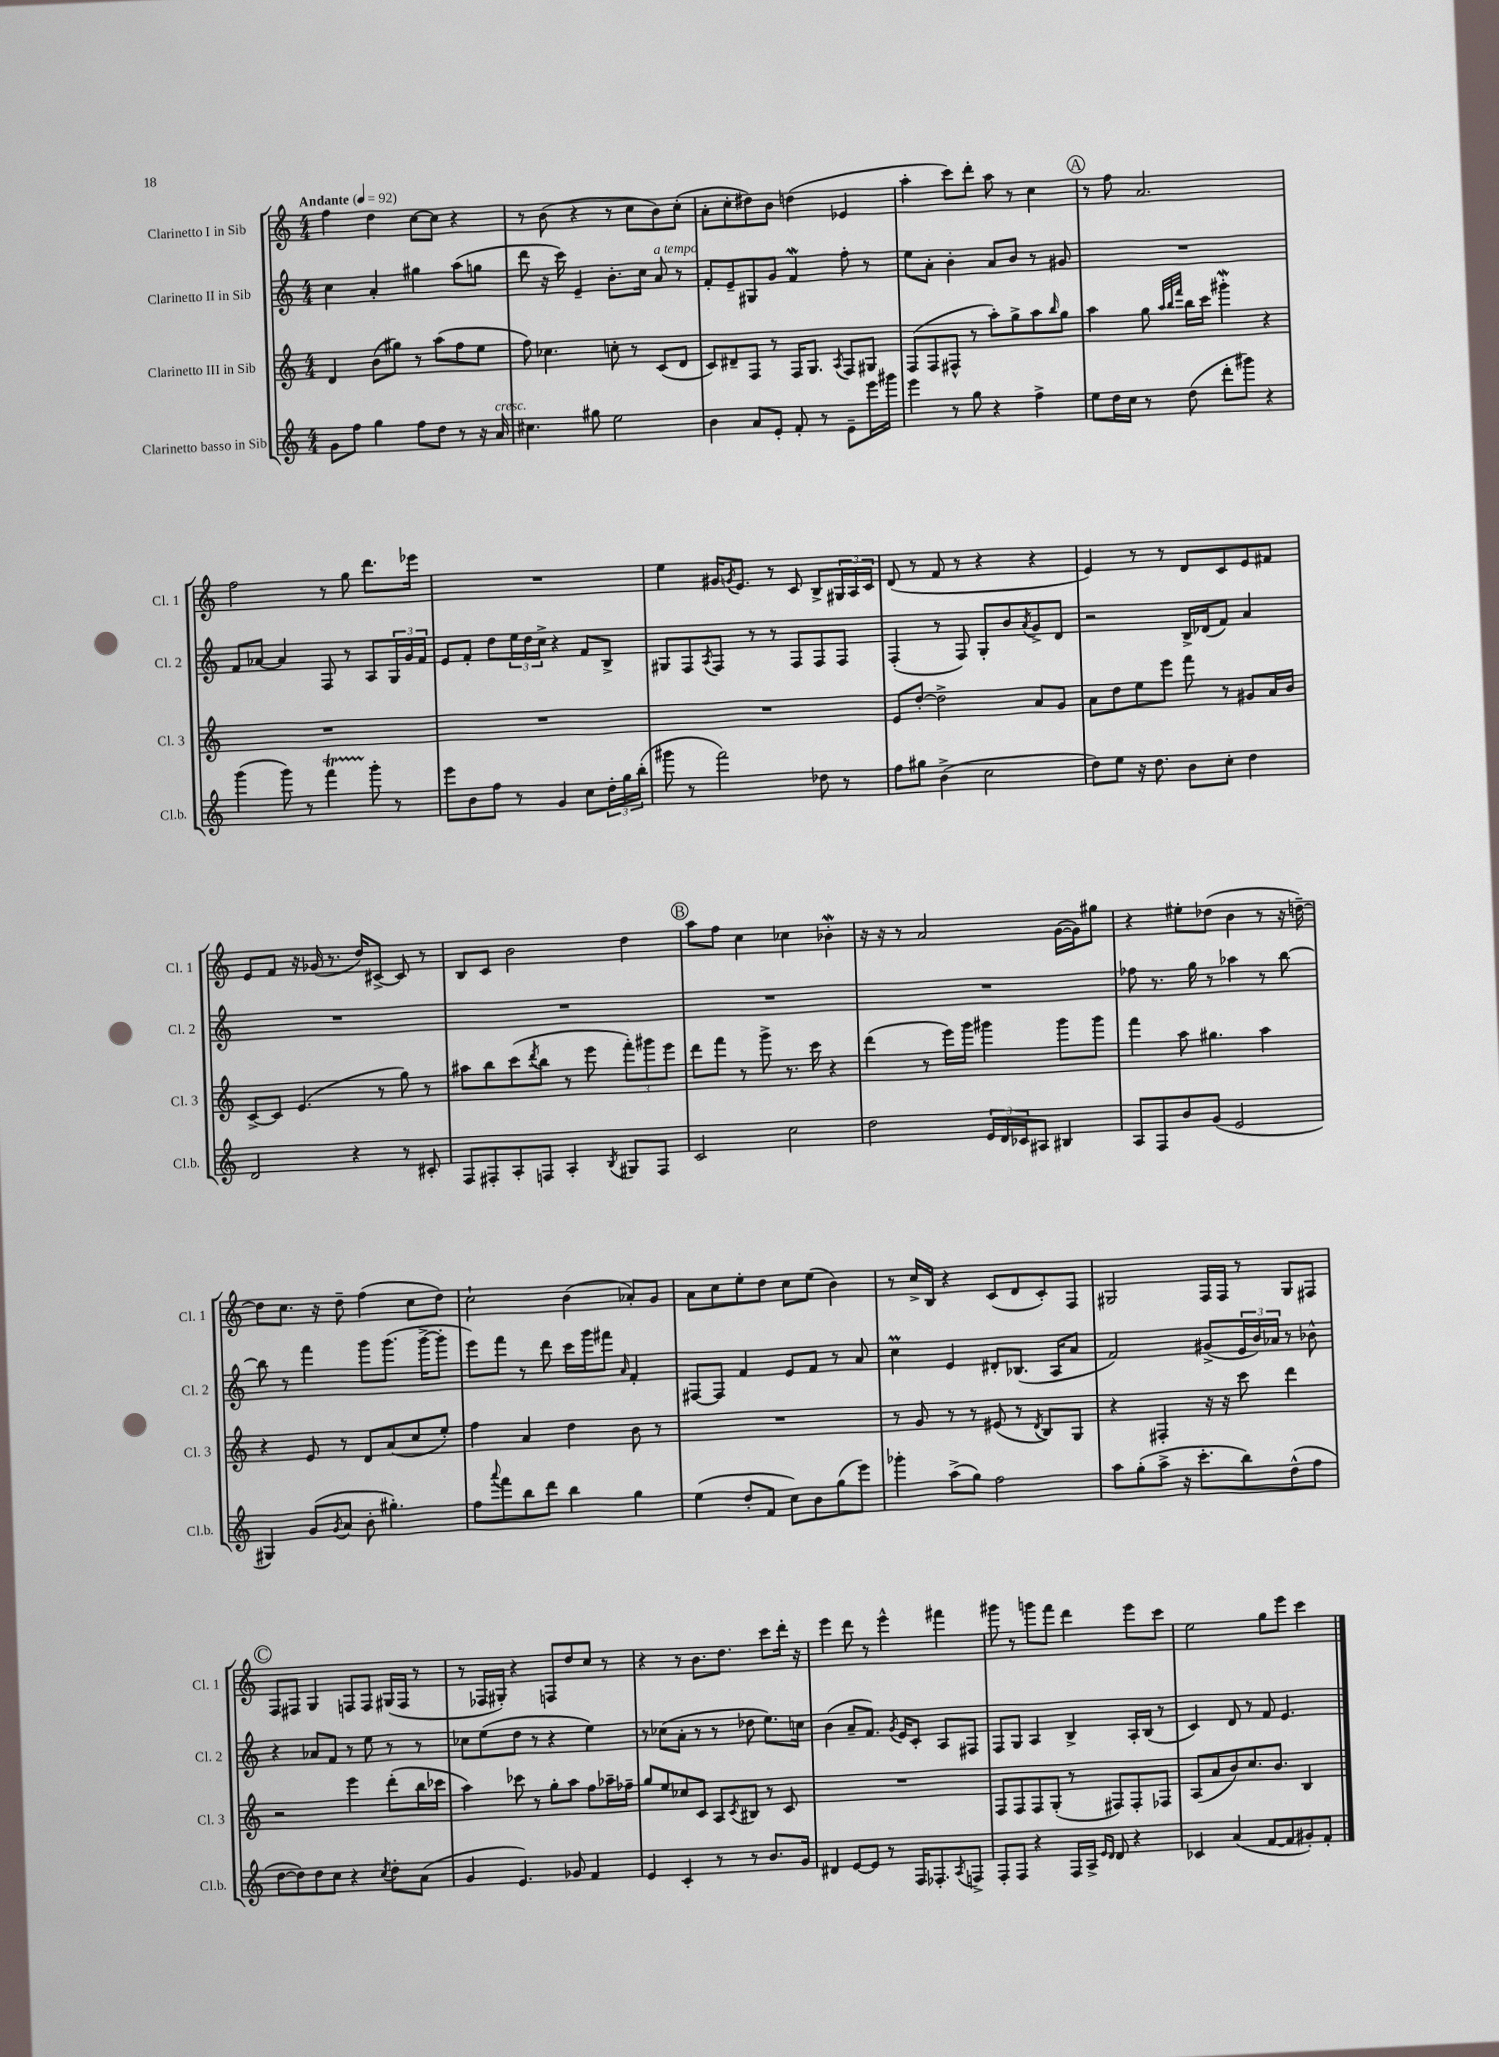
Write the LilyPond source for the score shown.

<<
\new StaffGroup <<
\new Staff = "s0" \with { instrumentName = "Clarinetto I in Sib" shortInstrumentName = "Cl. 1" } {
    \clef treble \key c \major \numericTimeSignature \time 4/4 \tempo "Andante" 4 = 92
    f''4 d''4 c''8~ c''8 r4 |
    r8 b'8( r4 r8 c''8 b'8) c''8-.( |
    a'8-. c''8-. dis''8) b'8 d''4( ees'4 |
    a''4-. c'''8) d'''8-. a''8 r8 c''4 |
    \mark \markup { \circle "A" } r8 f''8 a'2. |
    f''2 r8 g''8 d'''8. ees'''16 |
    R1 |
    e''4 gis'16 \acciaccatura { g'8 } e'8. r8 c'8 b8-> \tuplet 3/2 { gis16 a16 c'16 } |
    d'8( r8 f'8 r8 r4 r4 |
    e'4) r8 r8 d'8 c'8 e'8 fis'8 |
    e'8 f'8 r16 ges'16( r8. d''16) cis'8~-> cis'8 r8 |
    b8 c'8 b'2 d''4 |
    \mark \markup { \circle "B" } a''8 f''8 c''4 ces''4 bes'4-.\mordent |
    r16 r16 r8 a'2 g'16~( g'16) gis''8 |
    r4 eis''8-. des''8( b'4 r8 r16 d''16~--) |
    d''8 c''8. r16 d''8-- f''4( c''8 d''8) |
    c''2-! b'4( aes'8-.) g'8 |
    a'8 c''8 e''8-. d''8 c''8 e''8( b'4) |
    r8 c''16-> b16 r4 c'8( d'8 c'8-.) f8 |
    gis2 f16 f16 r8 gis8 fis8 |
    \mark \markup { \circle "C" } f8 fis8 g4 f8 f8 gis16( f16 r8 |
    r8 fes16 gis16-.) r4 f8 d''8 c''8 r8 |
    r4 r8 b'8. d''8. c'''8 d'''16-. r16 |
    e'''4 d'''8 r8 e'''4-^ fis'''4 |
    gis'''8 r8 g'''8 f'''8 d'''4 e'''8 c'''8 |
    e''2 g''8 e'''8 c'''4 \bar "|." |
}
\new Staff = "s1" \with { instrumentName = "Clarinetto II in Sib" shortInstrumentName = "Cl. 2" } {
    \clef treble \key c \major \numericTimeSignature \time 4/4
    c''4 a'4-. gis''4 a''8( g''8 |
    d'''8 r16 c'''16) e'4-- b'8.-. c''16 a'8^\markup { \italic "a tempo" } r8 |
    f'8-. e'8-- gis8 g'8 f'4\mordent f''8-. r8 |
    e''8 a'8-. b'4-. a'8 b'8 r8 gis'8 |
    \mark \markup { \circle "A" } R1 |
    f'8 aes'8~ aes'4 f8 r8 a8 \tuplet 3/2 { g16 g'16 f'16 } |
    e'8 f'8-. d''8 \tuplet 3/2 { e''16 d''16 c''16-> } r4 f'8 b8-> |
    gis8 f8 \acciaccatura { a8 } f8 r8 r8 f8 f8 f8 |
    f4-.( r8 f8) g8-. b'8 \acciaccatura { a'8 } g'8-> d'8 |
    r2 b16-> des'16( f'8) a'4 |
    R1 |
    R1 |
    \mark \markup { \circle "B" } R1 |
    R1 |
    fes''8 r8. g''16 r8 aes''4 r8 b''8~ |
    b''8 r8 f'''4 g'''8 g'''8.( g'''16~-> g'''8-. |
    e'''8) f'''8 r8 d'''8 c'''16 g'''16 fis'''8 \grace { a'16 } f'4-. |
    fis8~ fis8 f'4 e'8 f'8 r8 a'8 |
    c''4\prall e'4 dis'8-. bes8.( a16 a'8 |
    f'2) gis'8->( \tuplet 3/2 { e'16 b'16) aes'16 } r8 bes'8-^ |
    \mark \markup { \circle "C" } r4 aes'8 f'8 r8 e''8 r8 r8 |
    ces''8 e''8( d''8 r8 r4 e''4) |
    r8 ces''8( a'8-. r8 r8 des''8 e''8.) c''16 |
    b'4( a'8-- f'8.) \acciaccatura { g'8 } e'16 c'8-. a8 fis8 |
    f8 g8 a4 b4-> a16-. b16( r8 |
    c'4) d'8 r8 f'8 e'4. \bar "|." |
}
\new Staff = "s2" \with { instrumentName = "Clarinetto III in Sib" shortInstrumentName = "Cl. 3" } {
    \clef treble \key c \major \numericTimeSignature \time 4/4
    d'4 b'8( gis''8) r8 a''8( f''8 e''8 |
    f''8) ces''4. c''8-. r8 c'8( d'8 |
    c'8) dis'8-- f8 r8 f16 g8. \acciaccatura { a8 } f8 gis8 |
    f8( f8 fis8-^ r8 a''8-.) g''8-> a''8 \grace { b''16 } g''8 |
    \mark \markup { \circle "A" } a''4 g''8 \grace { a''32 b''32 f'''32 } b''16 c'''16 gis'''4-.\mordent r4 |
    R1 |
    R1 |
    R1 |
    e'8 d''8~-. d''2-> a'8 g'8 |
    a'8 d''8 e''8 e'''8 f'''8 r8 gis'8 a'16 b'16 |
    c'8~-> c'8 e'4.( r8 g''8) r8 |
    ais''8 b''8 c'''8( \acciaccatura { d'''8 } b''8 r8 e'''8 \tuplet 3/2 { f'''8-.) gis'''8 e'''8 } |
    \mark \markup { \circle "B" } d'''8 f'''8 r8 g'''8-> r8. c'''16 r4 |
    d'''4( r8 e'''16) g'''16 gis'''4 gis'''8 gis'''8 |
    f'''4 a''8 gis''4. a''4 |
    r4 e'8 r8 d'8 a'8( c''8 e''8-.) |
    f''4 a'4 d''4 b'8 r8 |
    R1 |
    r8 g'8 r8 r8 eis'8( r8 \acciaccatura { d'8 } b8) g8 |
    r4 fis4-. r16 r16 c'''8 d'''4 |
    \mark \markup { \circle "C" } r2 e'''4 d'''8-.( b''16 ces'''16 |
    a''4) ces'''8 r8 g''8-. a''8 f''8 aes''16-- fes''16-- |
    g''8 e''8 ces''8 c'8 a8 \acciaccatura { c'8 } bis8 r8 c'8 |
    R1 |
    f8 f8 f8 g8-.( r8 fis8) fis8-. fes8 |
    a8( a'8 b'8) c''8. b'8. b4 \bar "|." |
}
\new Staff = "s3" \with { instrumentName = "Clarinetto basso in Sib" shortInstrumentName = "Cl.b." } {
    \clef treble \key c \major \numericTimeSignature \time 4/4
    g'8 f''8 g''4 f''8 d''8 r8 r16 a'16^\markup { \italic "cresc." } |
    cis''4. gis''8 e''2 |
    b'4 a'8 e'8-. f'8-. r8 e'8-- e'''16 gis'''16 |
    e'''4 r8 g''8 r4 f''4-> |
    \mark \markup { \circle "A" } e''8 d''16 c''16 r8 d''8( d'''8-. gis'''8) r4 |
    g'''4( g'''8) r8 f'''4\startTrillSpan g'''8-.\stopTrillSpan r8 |
    e'''8 b'8 f''8 r8 g'4 c''8 \tuplet 3/2 { d''16-. g''16 b''16-.( } |
    gis'''8 r8 f'''2) des''8 r8 |
    f''8 gis''8 b'4->( c''2 |
    d''8) e''8 r16 d''8. b'8 c''8-. d''4 |
    d'2 r4 r8 cis'8-. |
    f8 fis8-. a8-. f8 a4-. \acciaccatura { b8 } gis8 f8 |
    \mark \markup { \circle "B" } c'2 c''2 |
    d''2 \tuplet 3/2 { e'16 d'16 ces'16 } ais8 bis4 |
    a8 f8 b'8 g'8( e'2 |
    gis4) g'8( \acciaccatura { g'8 } a'8 b'8-. gis''4.-.) |
    f''8 \appoggiatura { a'''8 } f'''8 b''8 d'''8 b''4 g''4 |
    e''4( d''8-. f'8 c''8) b'8 g''8( e'''8) |
    ges'''4-. a''8->( g''8) f''2 |
    a''8 g''8-.( a''8-> r16 c'''8.-. b''8) d''8-^( f''8 |
    \mark \markup { \circle "C" } d''8~ d''8) d''8 c''8 r4 \acciaccatura { c''8 } d''8-. a'8( |
    g'4 e'4.) ges'8 f'4 |
    e'4 c'4-. r8 r8 b'8. g'16 |
    dis'4 e'8~ e'8 r8 f16 fes8.-. \acciaccatura { a8 } f8-> |
    f8-. f8 r4 f16 a16-> \grace { e'16 d'16 } d'8 r4 |
    ces'4 a'4( f'8~ f'8 gis'8-.) f'8-. \bar "|." |
}
>>
>>
\layout { \context { \Score \remove "Bar_number_engraver" } }
